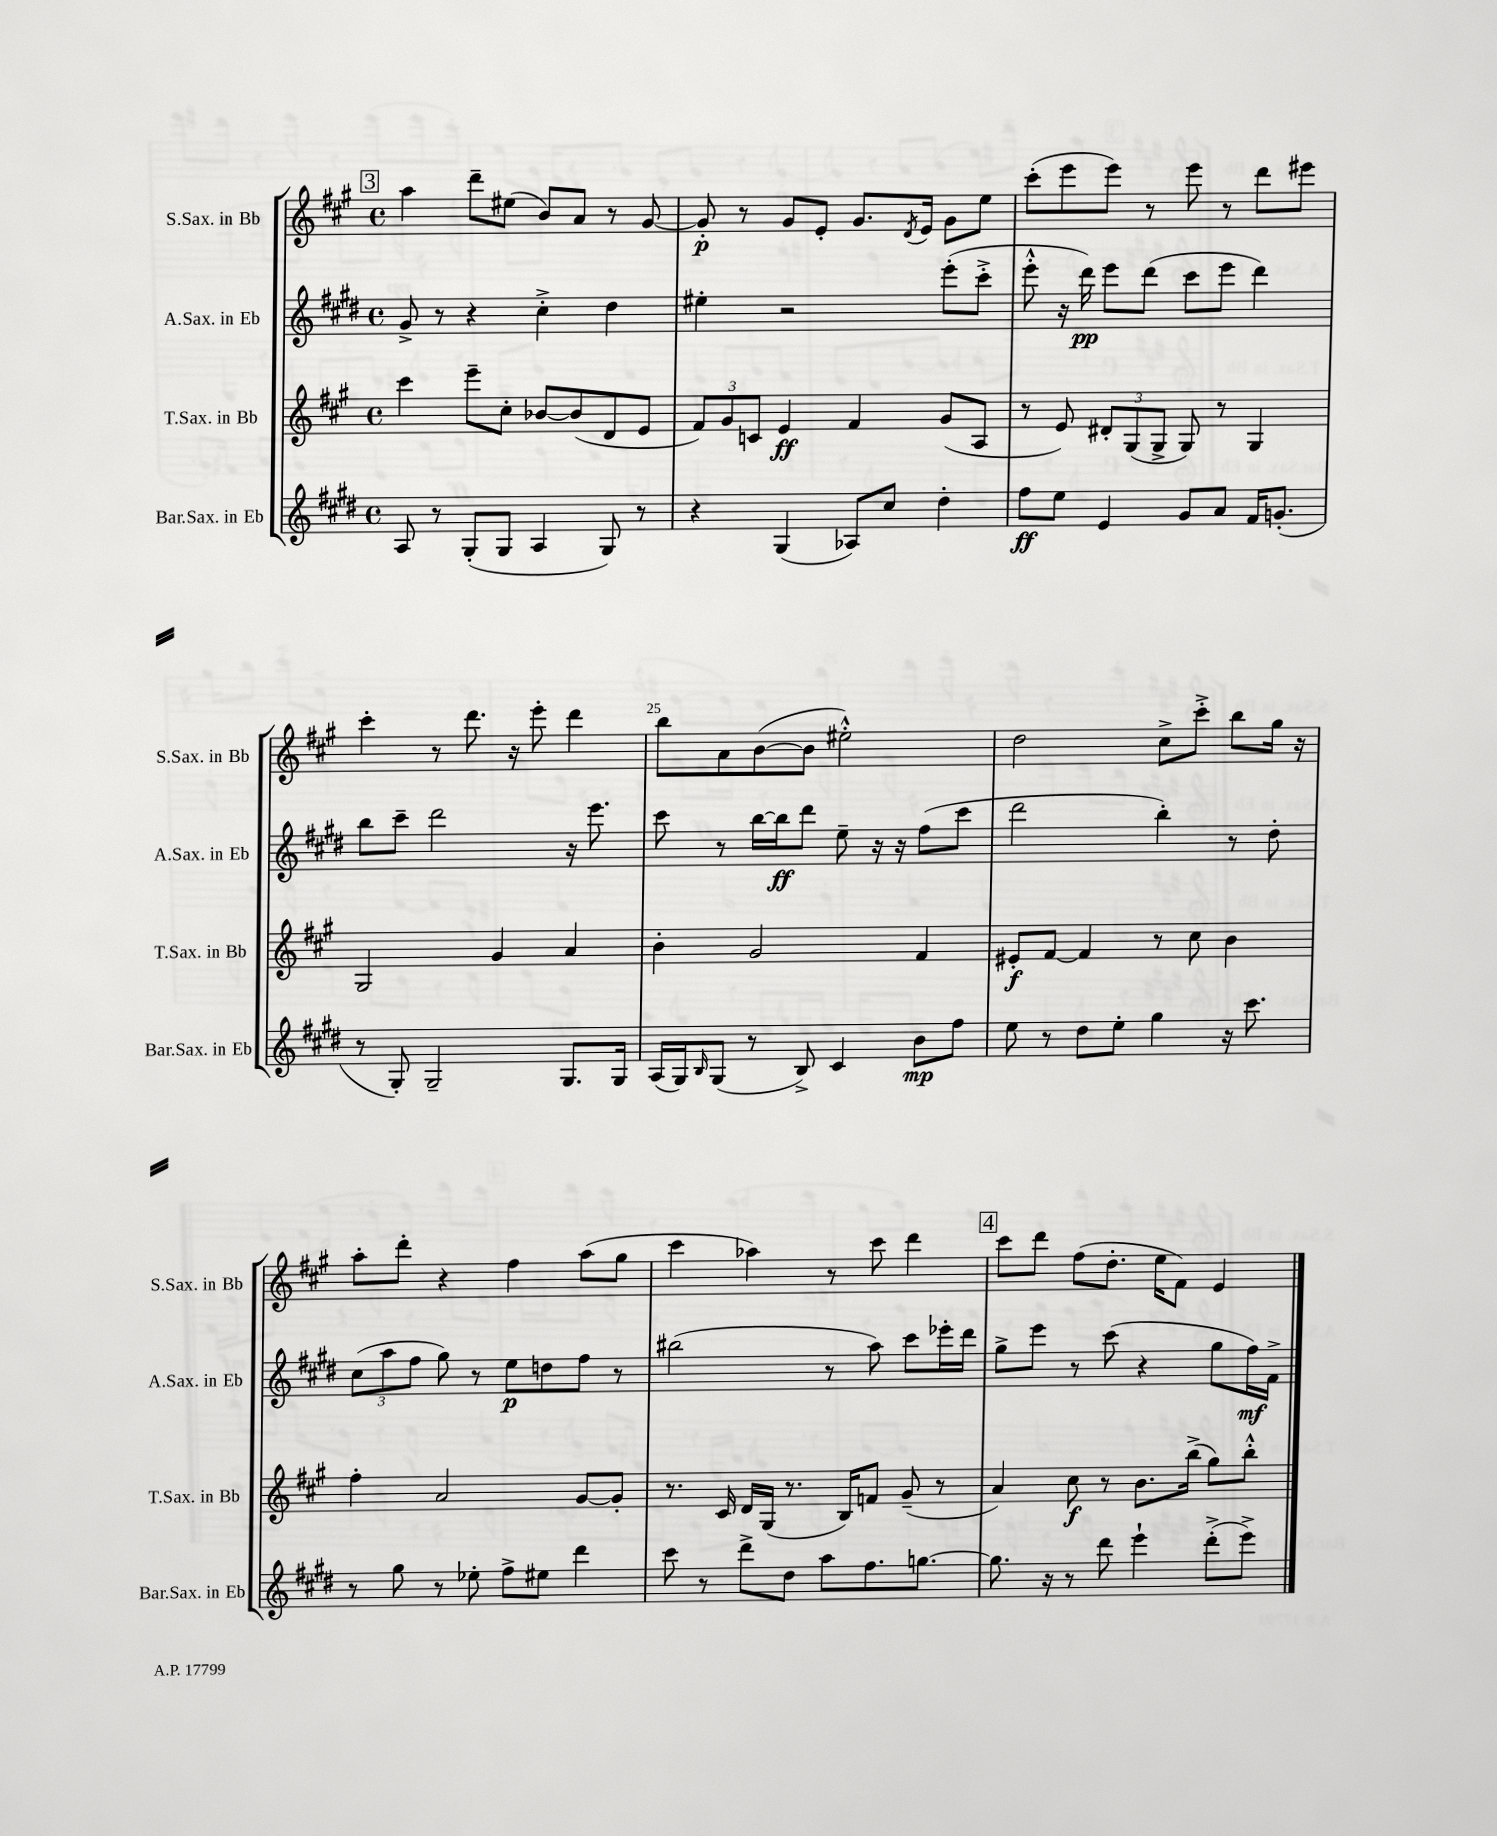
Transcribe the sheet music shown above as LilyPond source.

<<
\new StaffGroup <<
\new Staff = "s0" \with { instrumentName = "S.Sax. in Bb" shortInstrumentName = "S.Sax. in Bb" } {
    \clef treble \key a \major \defaultTimeSignature \time 4/4
    \mark \markup { \box "3" } a''4 d'''8-- eis''8( b'8) a'8 r8 gis'8~ |
    gis'8-.\p r8 gis'8 e'8-. gis'8. \acciaccatura { d'8 } e'16 gis'8 e''8 |
    cis'''8-.( e'''8 e'''8) r8 e'''8 r8 d'''8 eis'''8 |
    cis'''4-. r8 d'''8. r16 e'''8-. d'''4 |
    b''8 a'8 b'8~( b'8 eis''2-.-^) |
    d''2 cis''8-> cis'''8-.-> b''8 gis''16 r16 |
    a''8-. d'''8-. r4 fis''4 a''8( gis''8 |
    cis'''4 aes''4) r8 cis'''8 d'''4 |
    \mark \markup { \box "4" } cis'''8 d'''8 fis''8( d''8.-. e''16 fis'8) e'4 \bar "|." |
}
\new Staff = "s1" \with { instrumentName = "A.Sax. in Eb" shortInstrumentName = "A.Sax. in Eb" } {
    \clef treble \key e \major \defaultTimeSignature \time 4/4
    \mark \markup { \box "3" } gis'8-> r8 r4 cis''4-.-> dis''4 |
    eis''4-. r2 e'''8-.( cis'''8-.-> |
    e'''8-.-^ r16 dis'''16\pp) e'''8 dis'''8( cis'''8 e'''8 dis'''4) |
    b''8 cis'''8-- dis'''2 r16 e'''8. |
    cis'''8 r8 b''16~ b''16\ff dis'''8 e''8-- r16 r16 fis''8( cis'''8 |
    dis'''2 b''4-.) r8 dis''8-. |
    \tuplet 3/2 { cis''8( a''8 fis''8 } gis''8) r8 e''8\p d''8 fis''8 r8 |
    bis''2( r8 a''8) cis'''8 ees'''16-. dis'''16 |
    \mark \markup { \box "4" } gis''8-> e'''8 r8 cis'''8( r4 gis''8 fis''16\mf) fis'16-> \bar "|." |
}
\new Staff = "s2" \with { instrumentName = "T.Sax. in Bb" shortInstrumentName = "T.Sax. in Bb" } {
    \clef treble \key a \major \defaultTimeSignature \time 4/4
    \mark \markup { \box "3" } cis'''4 e'''8-- cis''8-. bes'8~ bes'8( d'8 e'8 |
    \tuplet 3/2 { fis'8) gis'8 c'8 } e'4\ff fis'4 gis'8( a8 |
    r8 e'8) \tuplet 3/2 { dis'8-. gis8( gis8-> } gis8) r8 gis4 |
    gis2 gis'4 a'4 |
    b'4-. gis'2 fis'4 |
    eis'8-.\f fis'8~ fis'4 r8 cis''8 b'4 |
    fis''4-. a'2 gis'8~ gis'8-. |
    r8. cis'16 d'16 gis16( r8. b16) f'8 gis'8--( r8 |
    \mark \markup { \box "4" } a'4) cis''8\f r8 b'8. b''16->( gis''8) b''8-.-^ \bar "|." |
}
\new Staff = "s3" \with { instrumentName = "Bar.Sax. in Eb" shortInstrumentName = "Bar.Sax. in Eb" } {
    \clef treble \key e \major \defaultTimeSignature \time 4/4
    \mark \markup { \box "3" } a8 r8 gis8-.( gis8 a4 gis8) r8 |
    r4 gis4( aes8) cis''8 dis''4-. |
    fis''8\ff e''8 e'4 gis'8 a'8 fis'16 g'8.-.( |
    r8 gis8-.) gis2-- gis8. gis16 |
    a16( gis16) \grace { b16 } gis8( r8 b8->) cis'4 b'8\mp fis''8 |
    e''8 r8 dis''8 e''8-. gis''4 r16 cis'''8. |
    r8 gis''8 r8 ees''8-. fis''8-> eis''8 dis'''4 |
    cis'''8 r8 dis'''8-> dis''8 a''8 fis''8. g''8.~ |
    \mark \markup { \box "4" } g''8. r16 r8 dis'''8 e'''4-! dis'''8-.->( e'''8->) \bar "|." |
}
>>
>>
\layout { \context { \Score currentBarNumber = #21 \override BarNumber.break-visibility = ##(#f #t #t) barNumberVisibility = #(every-nth-bar-number-visible 5) } }
